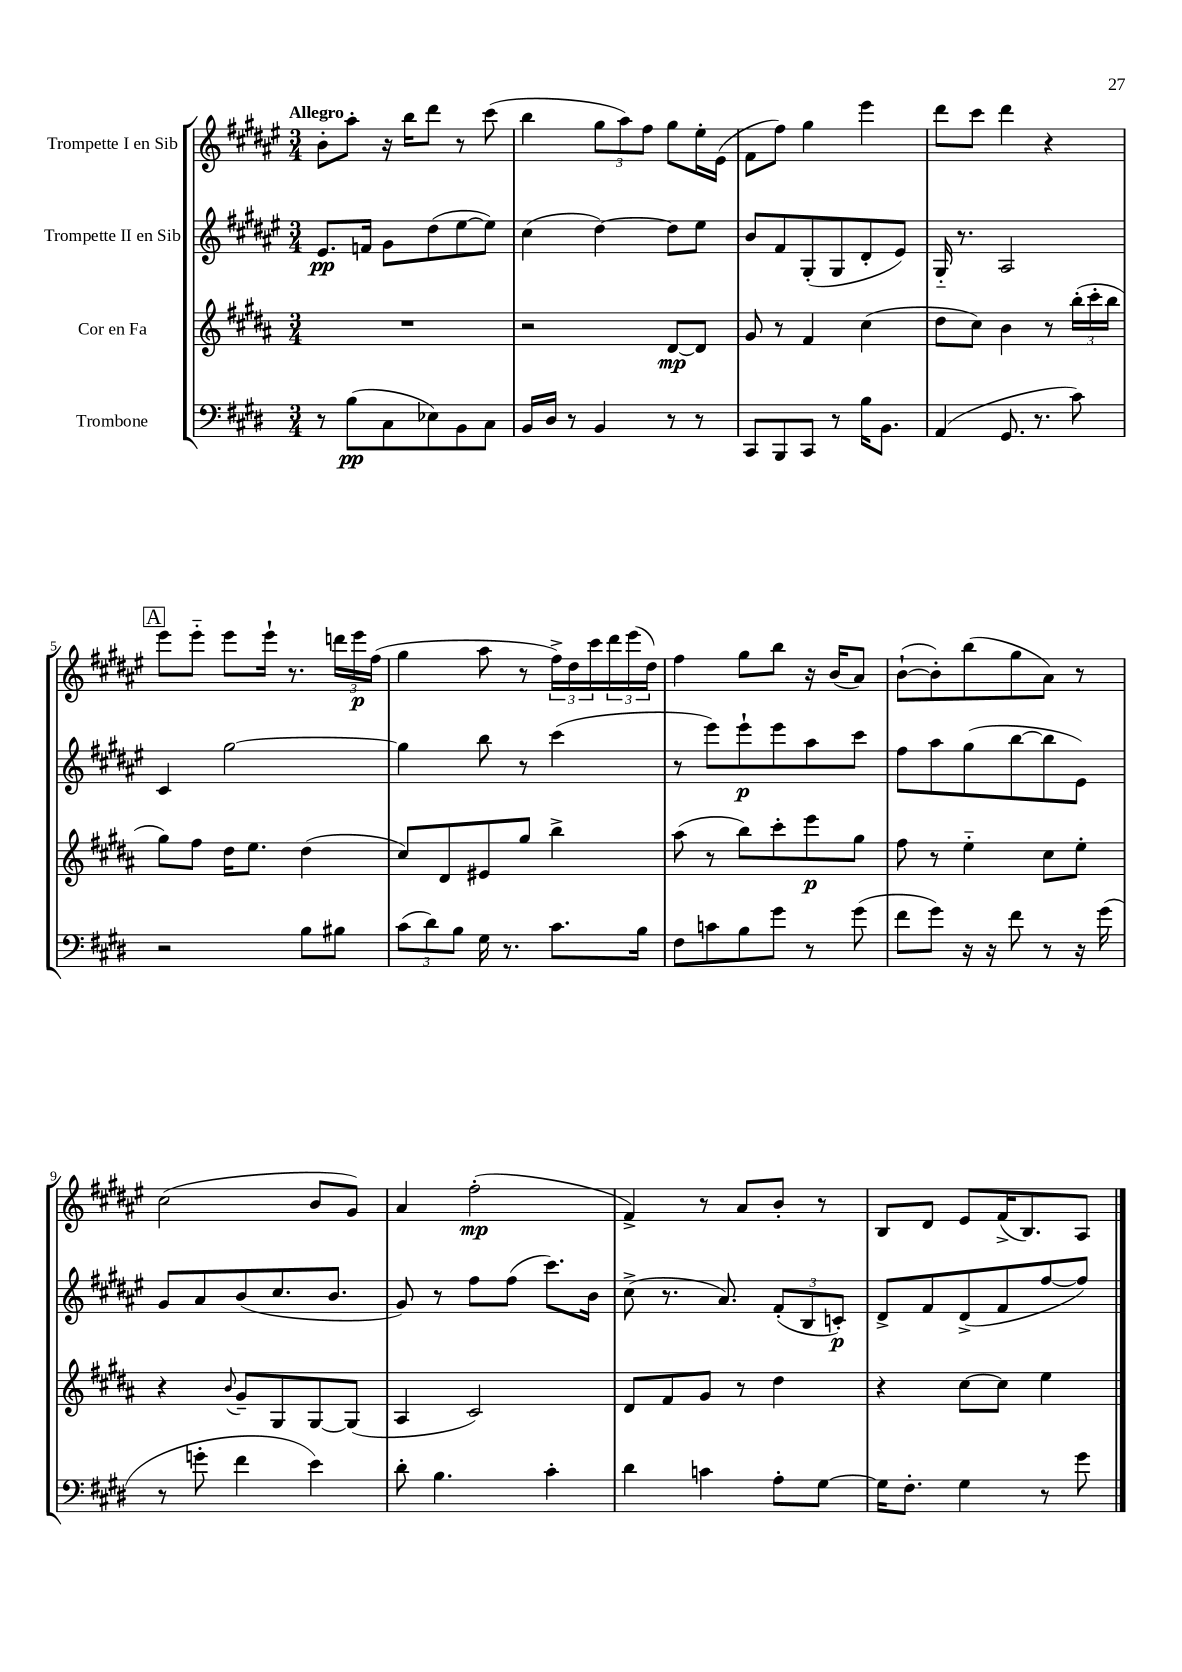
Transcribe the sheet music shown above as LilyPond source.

<<
\new StaffGroup <<
\new Staff = "s0" \with { instrumentName = "Trompette I en Sib" } {
    \clef treble \key fis \major \numericTimeSignature \time 3/4 \tempo "Allegro"
    b'8-. ais''8-. r16 b''16 dis'''8 r8 cis'''8( |
    b''4 \tuplet 3/2 { gis''8 ais''8) fis''8 } gis''8 eis''16-. eis'16( |
    fis'8 fis''8) gis''4 eis'''4 |
    dis'''8 cis'''8 dis'''4 r4 |
    \mark \markup { \box "A" } eis'''8 eis'''8-_ eis'''8 eis'''16-! r8. \tuplet 3/2 { d'''16 eis'''16\p fis''16( } |
    gis''4 ais''8 r8 \tuplet 3/2 { fis''16->) dis''16 cis'''16 } \tuplet 3/2 { dis'''16 eis'''16( dis''16) } |
    fis''4 gis''8 b''8 r16 b'16( ais'8) |
    b'8~-!( b'8-.) b''8( gis''8 ais'8) r8 |
    cis''2( b'8 gis'8) |
    ais'4 fis''2-.\mp( |
    fis'4->) r8 ais'8 b'8-. r8 |
    b8 dis'8 eis'8 fis'16->( b8.) ais8 \bar "|." |
}
\new Staff = "s1" \with { instrumentName = "Trompette II en Sib" } {
    \clef treble \key fis \major \numericTimeSignature \time 3/4
    eis'8.\pp f'16 gis'8 dis''8( eis''8~ eis''8) |
    cis''4( dis''4~) dis''8 eis''8 |
    b'8 fis'8 gis8-.( gis8 dis'8-. eis'8) |
    gis16-_ r8. ais2 |
    \mark \markup { \box "A" } cis'4 gis''2~ |
    gis''4 b''8 r8 cis'''4( |
    r8 eis'''8) eis'''8-!\p eis'''8 ais''8 cis'''8 |
    fis''8 ais''8 gis''8( b''8~ b''8 eis'8) |
    gis'8 ais'8 b'8( cis''8. b'8. |
    gis'8) r8 fis''8 fis''8( cis'''8.) b'16 |
    cis''8->( r8. ais'8.) \tuplet 3/2 { fis'8-.( b8 c'8-.\p) } |
    dis'8-> fis'8 dis'8->( fis'8 fis''8~ fis''8) \bar "|." |
}
\new Staff = "s2" \with { instrumentName = "Cor en Fa" } {
    \clef treble \key b \major \numericTimeSignature \time 3/4
    R2. |
    r2 dis'8~\mp dis'8 |
    gis'8 r8 fis'4 cis''4( |
    dis''8 cis''8) b'4 r8 \tuplet 3/2 { b''16-.( cis'''16-. b''16 } |
    \mark \markup { \box "A" } gis''8) fis''8 dis''16 e''8. dis''4( |
    cis''8) dis'8 eis'8 gis''8 b''4-> |
    ais''8( r8 b''8) cis'''8-. e'''8\p gis''8 |
    fis''8 r8 e''4-_ cis''8 e''8-. |
    r4 \appoggiatura { b'8 } gis'8-- gis8 gis8~ gis8( |
    ais4 cis'2) |
    dis'8 fis'8 gis'8 r8 dis''4 |
    r4 cis''8~ cis''8 e''4 \bar "|." |
}
\new Staff = "s3" \with { instrumentName = "Trombone" } {
    \clef bass \key e \major \numericTimeSignature \time 3/4
    r8 b8\pp( cis8 ees8) b,8 cis8 |
    b,16 dis16 r8 b,4 r8 r8 |
    cis,8 b,,8 cis,8 r8 b16 b,8. |
    a,4( gis,8. r8. cis'8) |
    \mark \markup { \box "A" } r2 b8 bis8 |
    \tuplet 3/2 { cis'8( dis'8) b8 } gis16 r8. cis'8. b16 |
    fis8 c'8 b8 gis'8 r8 gis'8( |
    fis'8 gis'8) r16 r16 fis'8 r8 r16 gis'16( |
    r8 g'8-. fis'4 e'4) |
    dis'8-. b4. cis'4-. |
    dis'4 c'4 a8-. gis8~ |
    gis16 fis8.-. gis4 r8 gis'8 \bar "|." |
}
>>
>>
